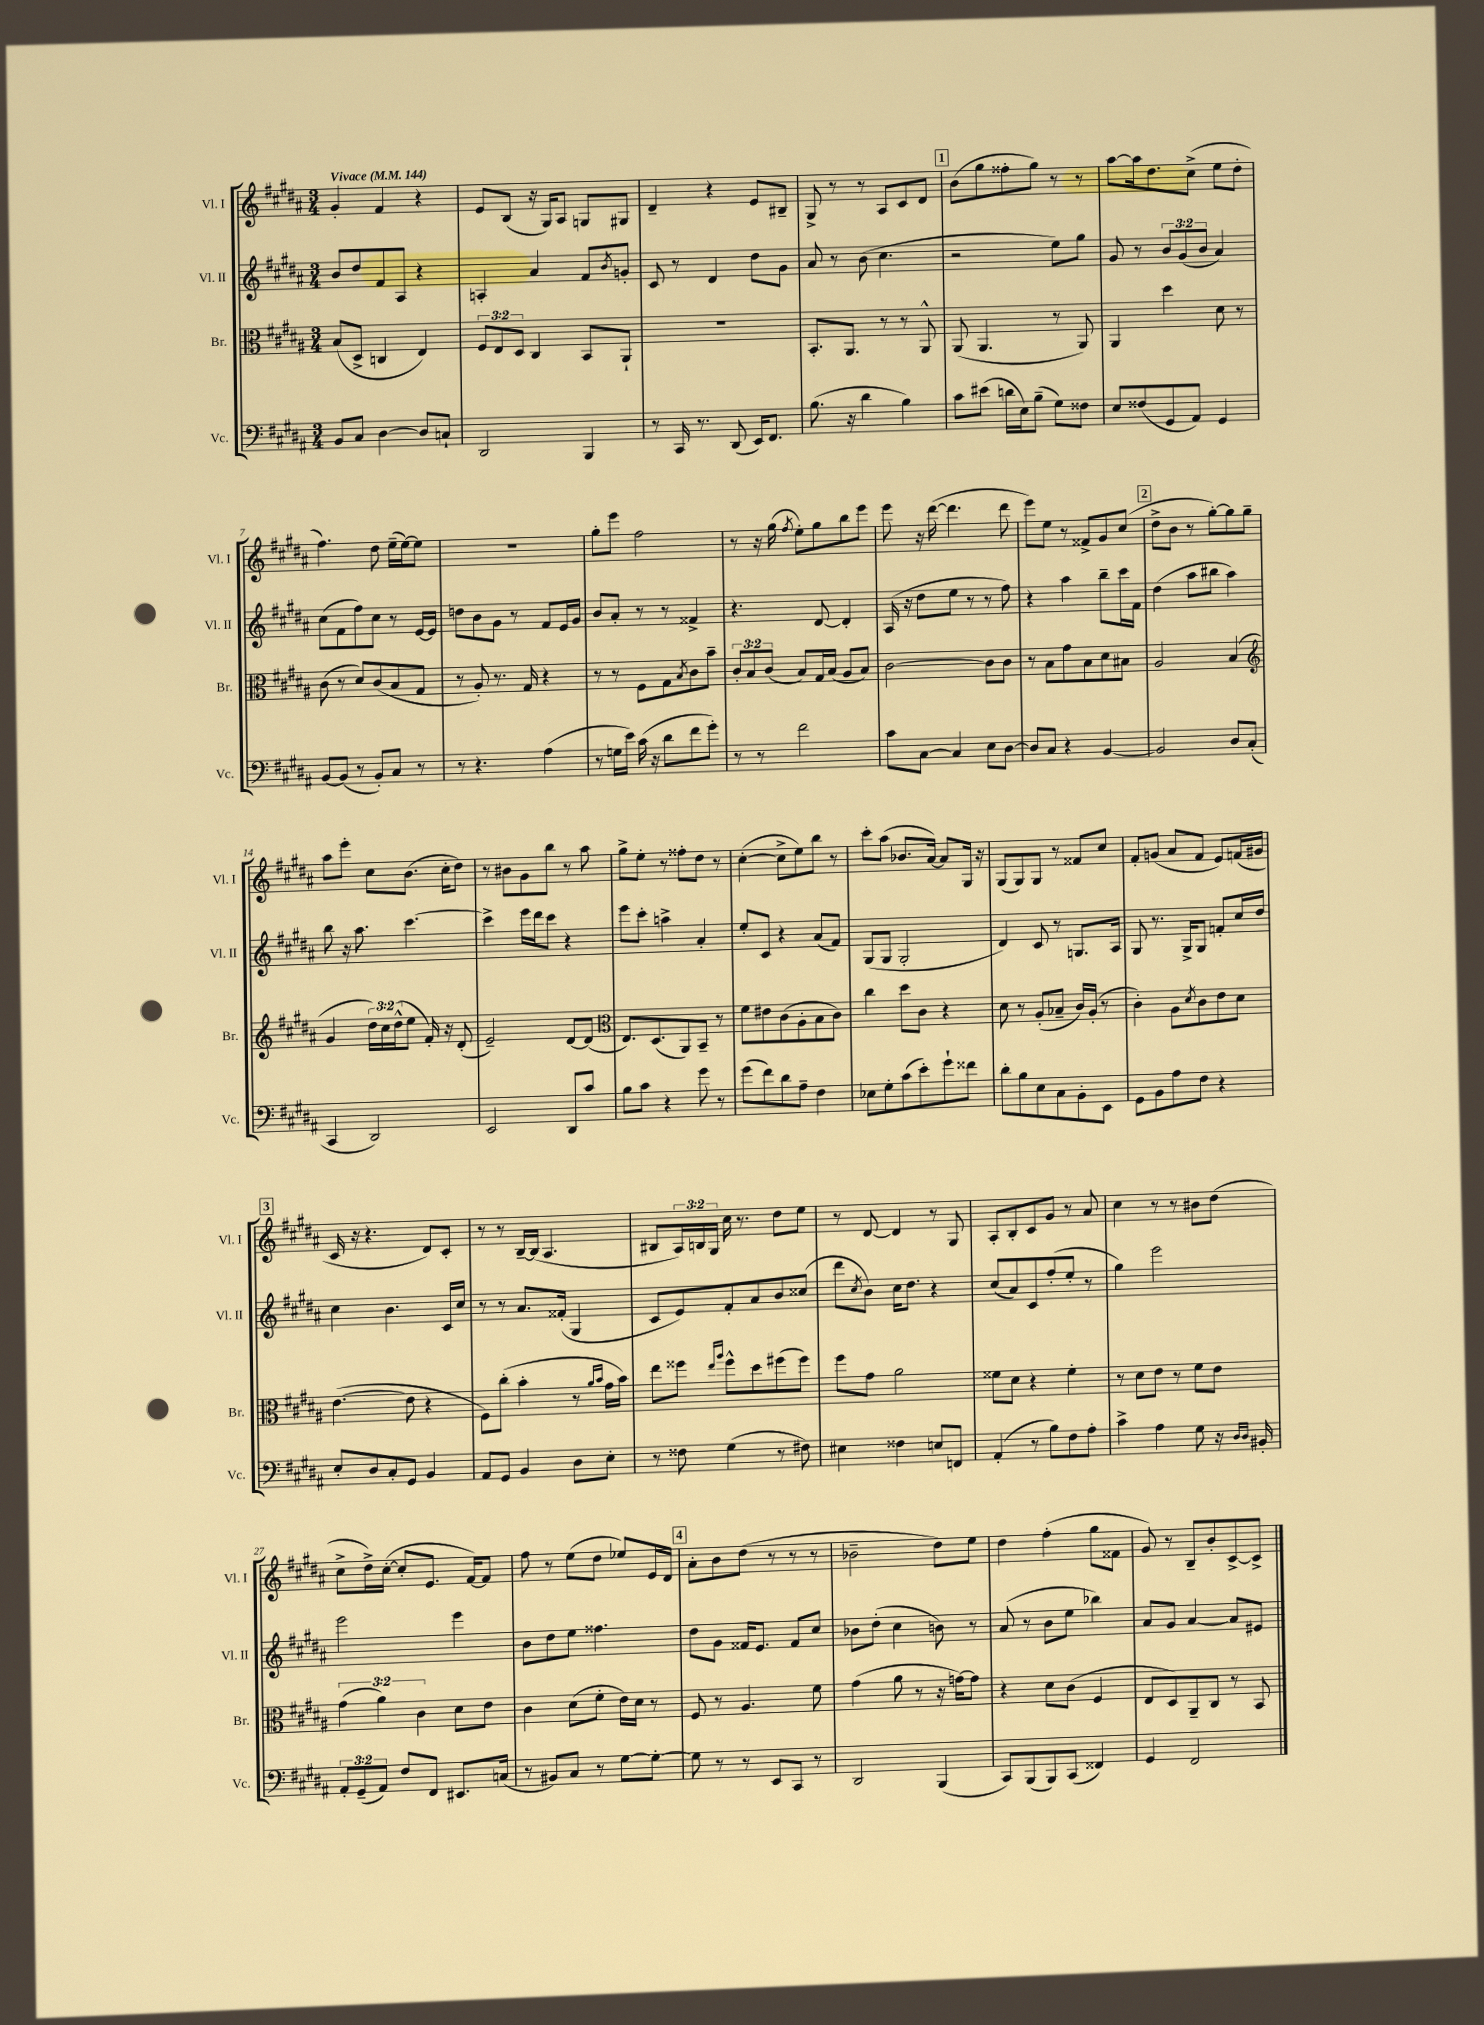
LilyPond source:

<<
\new StaffGroup <<
\new Staff = "s0" \with { instrumentName = "Vl. I" shortInstrumentName = "Vl. I" } {
    \clef treble \key b \major \numericTimeSignature \time 3/4 \override Staff.TupletNumber.text = #tuplet-number::calc-fraction-text \tempo "Vivace" 4 = 144
    gis'4-. fis'4 r4 |
    e'8 b8( r16 gis16) ais8 g8 gis8 |
    dis'4-- r4 e'8 bis8-- |
    gis8-> r8 r8 ais8 cis'8 dis'8 |
    \mark \markup { \box "1" } b'8( gis''8 fisis''8-. gis''8) r8 r8 |
    ais''8~ ais''16 dis''8. cis''8->( e''8 dis''8-. |
    fis''4.) dis''8 e''16--( e''16~) e''8 |
    R2. |
    gis''8-. e'''8 fis''2 |
    r8 r16 gis''16( \acciaccatura { fis''8 } e''8-.) gis''8 b''8 e'''8 |
    e'''8 r16 dis'''16~( dis'''4. dis'''8 |
    e'''8) e''8 r8 fisis'8-> gis'8 cis''8( |
    \mark \markup { \box "2" } dis''8-> b'8 r8 gis''8~-.) gis''8 gis''8-- |
    ais''8 e'''8-. cis''8 b'8.( cis''16-. dis''8) |
    r8 bis'8 gis'8 b''8 r8 ais''8 |
    gis''8-> e''8-. r8 fisis''8-. dis''8 r8 |
    cis''4~-.( cis''8-> e''8) b''8 r8 |
    cis'''8-. ais''8( bes'8. ais'16~) ais'8 gis16 r16 |
    gis8( gis8) gis8 r8 fisis'8 cis''8 |
    fis'8-. g'8( ais'8 fis'8 e'8) f'16( gis'16 |
    \mark \markup { \box "3" } cis'16 r16 r4. dis'8) cis'8-. |
    r8 r8 b16~-- b16( ais4. |
    bis8 \tuplet 3/2 { ais16) b16 gis16 } cis''16 r8. dis''8 e''8 |
    r8 dis'8~ dis'4 r8 gis8 |
    ais8-. b8-. cis'8 gis'8 r8 ais'8 |
    cis''4 r8 r8 bis'8 dis''8( |
    cis''8-> dis''16->) cis''16~-.( cis''8-. e'8. fis'16~) fis'8 |
    fis''8 r8 e''8( dis''8 ees''8) e'16 dis'16 |
    \mark \markup { \box "4" } ais'8-. b'8 dis''8( r8 r8 r8 |
    bes'2-- dis''8) e''8 |
    dis''4 fis''4-.( gis''8 fisis'8 |
    gis'8) r8 b8-- b'8-. cis'8~-> cis'8-> \bar "|." |
}
\new Staff = "s1" \with { instrumentName = "Vl. II" shortInstrumentName = "Vl. II" } {
    \clef treble \key b \major \numericTimeSignature \time 3/4 \override Staff.TupletNumber.text = #tuplet-number::calc-fraction-text
    b'8 dis''8 fis'8 ais8 r4 |
    a4-. ais'4 fis'8 \acciaccatura { b'8 } g'8-. |
    cis'8 r8 dis'4 dis''8 gis'8 |
    ais'8 r8 b'8( cis''4. |
    \mark \markup { \box "1" } r2 e''8) gis''8 |
    gis'8 r8 \tuplet 3/2 { b'8 gis'8( b'8 } ais'4) |
    cis''8( fis'8 fis''8) cis''8 r8 e'16~ e'16 |
    d''8 b'8 gis'8 r8 fis'8 e'16 gis'16 |
    b'8 ais'8-. r8 r8 fisis'4-> |
    r4. dis'8~ dis'4-. |
    ais16( r16 dis''8 e''8 r8 r8 fis''8) |
    r4 ais''4 b''8-- cis'''16 fis'16 |
    \mark \markup { \box "2" } dis''4( ais''8 bis''8 ais''4) |
    b''8 r16 ais''8. cis'''4.~ |
    cis'''4-> e'''16 dis'''16 cis'''8 r4 |
    e'''8 cis'''8-. a''4-> ais'4-. |
    e''8-. cis'8 r4 ais'8( fis'8) |
    gis8( gis8 gis2-. |
    dis'4) cis'8 r8 g8. ais16 |
    gis8 r8. gis16-> gis8 f'8-. cis''16 dis''16 |
    \mark \markup { \box "3" } cis''4 b'4. cis'16 cis''16 |
    r8 r8 ais'8. fisis'16-.( gis4 |
    cis'8 e'8) fis'8-. ais'8 b'8 cisis''8( |
    dis'''8 \acciaccatura { cis''8 } b'8) cis''16 dis''8. r4 |
    cis''8( ais'8) cis'8 fis''8-.( e''8-. r8 |
    gis''4) e'''2 |
    e'''2 e'''4 |
    b'8 dis''8 e''8 fisis''4. |
    \mark \markup { \box "4" } dis''8 gis'8 fisis'16 e'8. fisis'8 cis''8 |
    bes'8 dis''8-.( cis''4 b'8) r8 |
    ais'8( r8 b'8 e''8 bes''4) |
    ais'8 gis'8 ais'4~ ais'8 eis'8 \bar "|." |
}
\new Staff = "s2" \with { instrumentName = "Br." shortInstrumentName = "Br." } {
    \clef alto \key b \major \numericTimeSignature \time 3/4 \override Staff.TupletNumber.text = #tuplet-number::calc-fraction-text
    b8( dis8-> c4 e4) |
    \tuplet 3/2 { fis8 e8 dis8 } cis4 b,8 ais,8-! |
    R2. |
    b,8.-. ais,8. r8 r8 ais,8-^ |
    \mark \markup { \box "1" } ais,8( ais,4. r8 ais,8) |
    ais,4 dis''4 dis'8 r8 |
    cis'8( r8 dis'8) cis'8( b8 gis8 |
    r8 ais8-.) r8. gis16 r4 |
    r8 r8 fis8 gis8 \acciaccatura { b8 } cis'8 b'8-- |
    \tuplet 3/2 { cis'8-. b8 cis'8( } b8) gis16 b16( ais8 b8) |
    cis'2~ cis'8 cis'8 |
    r8 b8 gis'8 b8 dis'8 bis8 |
    \mark \markup { \box "2" } ais2 b4( |
    \clef treble gis'4 \tuplet 3/2 { dis''16) cis''16 dis''16-^( } e''8 fis'16-.) r16 dis'8-.( |
    e'2--) dis'8~ dis'8( |
    \clef alto e8.) dis8.( ais,8) b,8-- r8 |
    fis'8 eis'8 cis'8( ais8-. b8 cis'8) |
    cis''4 dis''8 cis'8 r4 |
    dis'8 r8 ais8-.( bes8-- cis'16) ais16-.( r8 |
    cis'4-.) ais8 \acciaccatura { dis'8 } cis'8 e'8 dis'8 |
    \mark \markup { \box "3" } e'4.~( e'8 r4 |
    fis8) cis''8-.( b'4-. r8 \grace { ais'16 b'16 } gis'16 b'16) |
    e''8 fisis''8 \grace { e''16 ais''16 } fisis''8-^ dis''8 fis''8( fis''8) |
    fis''8 gis'8 ais'2 |
    fisis'8 dis'8 r4 fisis'4-. |
    r8 dis'8 e'8 r8 fis'8 e'8 |
    \tuplet 3/2 { gis'4( ais'4) cis'4 } dis'8 e'8 |
    cis'4 dis'8( fis'8-. e'16) dis'16 r8 |
    \mark \markup { \box "4" } fis8 r8 ais4. fis'8 |
    gis'4( ais'8 r8 r16 g'16~) g'8 |
    r4 dis'8 cis'8( fis4 |
    e8 dis8) ais,8-- cis8 r8 b,8 \bar "|." |
}
\new Staff = "s3" \with { instrumentName = "Vc." shortInstrumentName = "Vc." } {
    \clef bass \key b \major \numericTimeSignature \time 3/4 \override Staff.TupletNumber.text = #tuplet-number::calc-fraction-text
    b,8 cis8 dis4~ dis8 c8-! |
    dis,2 b,,4 |
    r8 cis,16 r8. dis,8( e,16) fis,8. |
    b8.( r16 dis'4 b4) |
    \mark \markup { \box "1" } cis'8 eis'8( d'16 e16) b8--( gis8) fisis8 |
    e8 fisis8( gis,8 ais,8) gis,4 |
    b,8~ b,8( r8 b,8-.) cis8 r8 |
    r8 r4. ais4( |
    r8 g16 e'16) cis'16( r16 dis'8 fis'8 gis'8-.) |
    r8 r8 fis'2 |
    cis'8 cis8~ cis4 e8 dis8~ |
    dis8 cis8 r4 b,4~ |
    \mark \markup { \box "2" } b,2 dis8 cis8-.( |
    cis,4 dis,2) |
    e,2 dis,8 cis'8 |
    b8 cis'8 r4 gis'8 r8 |
    gis'8( fis'8) dis'8 ais8-- fis4 |
    ees8 gis8-. cis'8( e'8-.) gis'8-! fisis'8 |
    dis'8-. b8 e8 cis8 b,8-. e,8 |
    gis,8 b,8 ais8 fis8 r4 |
    \mark \markup { \box "3" } e8-. dis8 cis8-. gis,8 b,4 |
    ais,8 gis,8 b,4 dis8 e8-. |
    r8 fisis8 gis4( r8 fis8) |
    eis4 fisis4 e8 f,8 |
    ais,4-.( r8 b8) fis8 ais8-. |
    cis'4-> ais4 gis8 r16 \grace { dis16 dis16 } bis,16-. |
    \tuplet 3/2 { ais,8-. gis,8--( ais,8) } fis8 fis,8 eis,8. c16( |
    r8 bis,8) cis8 r8 gis8~ gis8~-. |
    \mark \markup { \box "4" } gis8 r8 r8 e,8 cis,8 r8 |
    dis,2 b,,4( |
    cis,8) b,,8( b,,8) cis,8( fisis,4) |
    gis,4 fis,2 \bar "|." |
}
>>
>>
